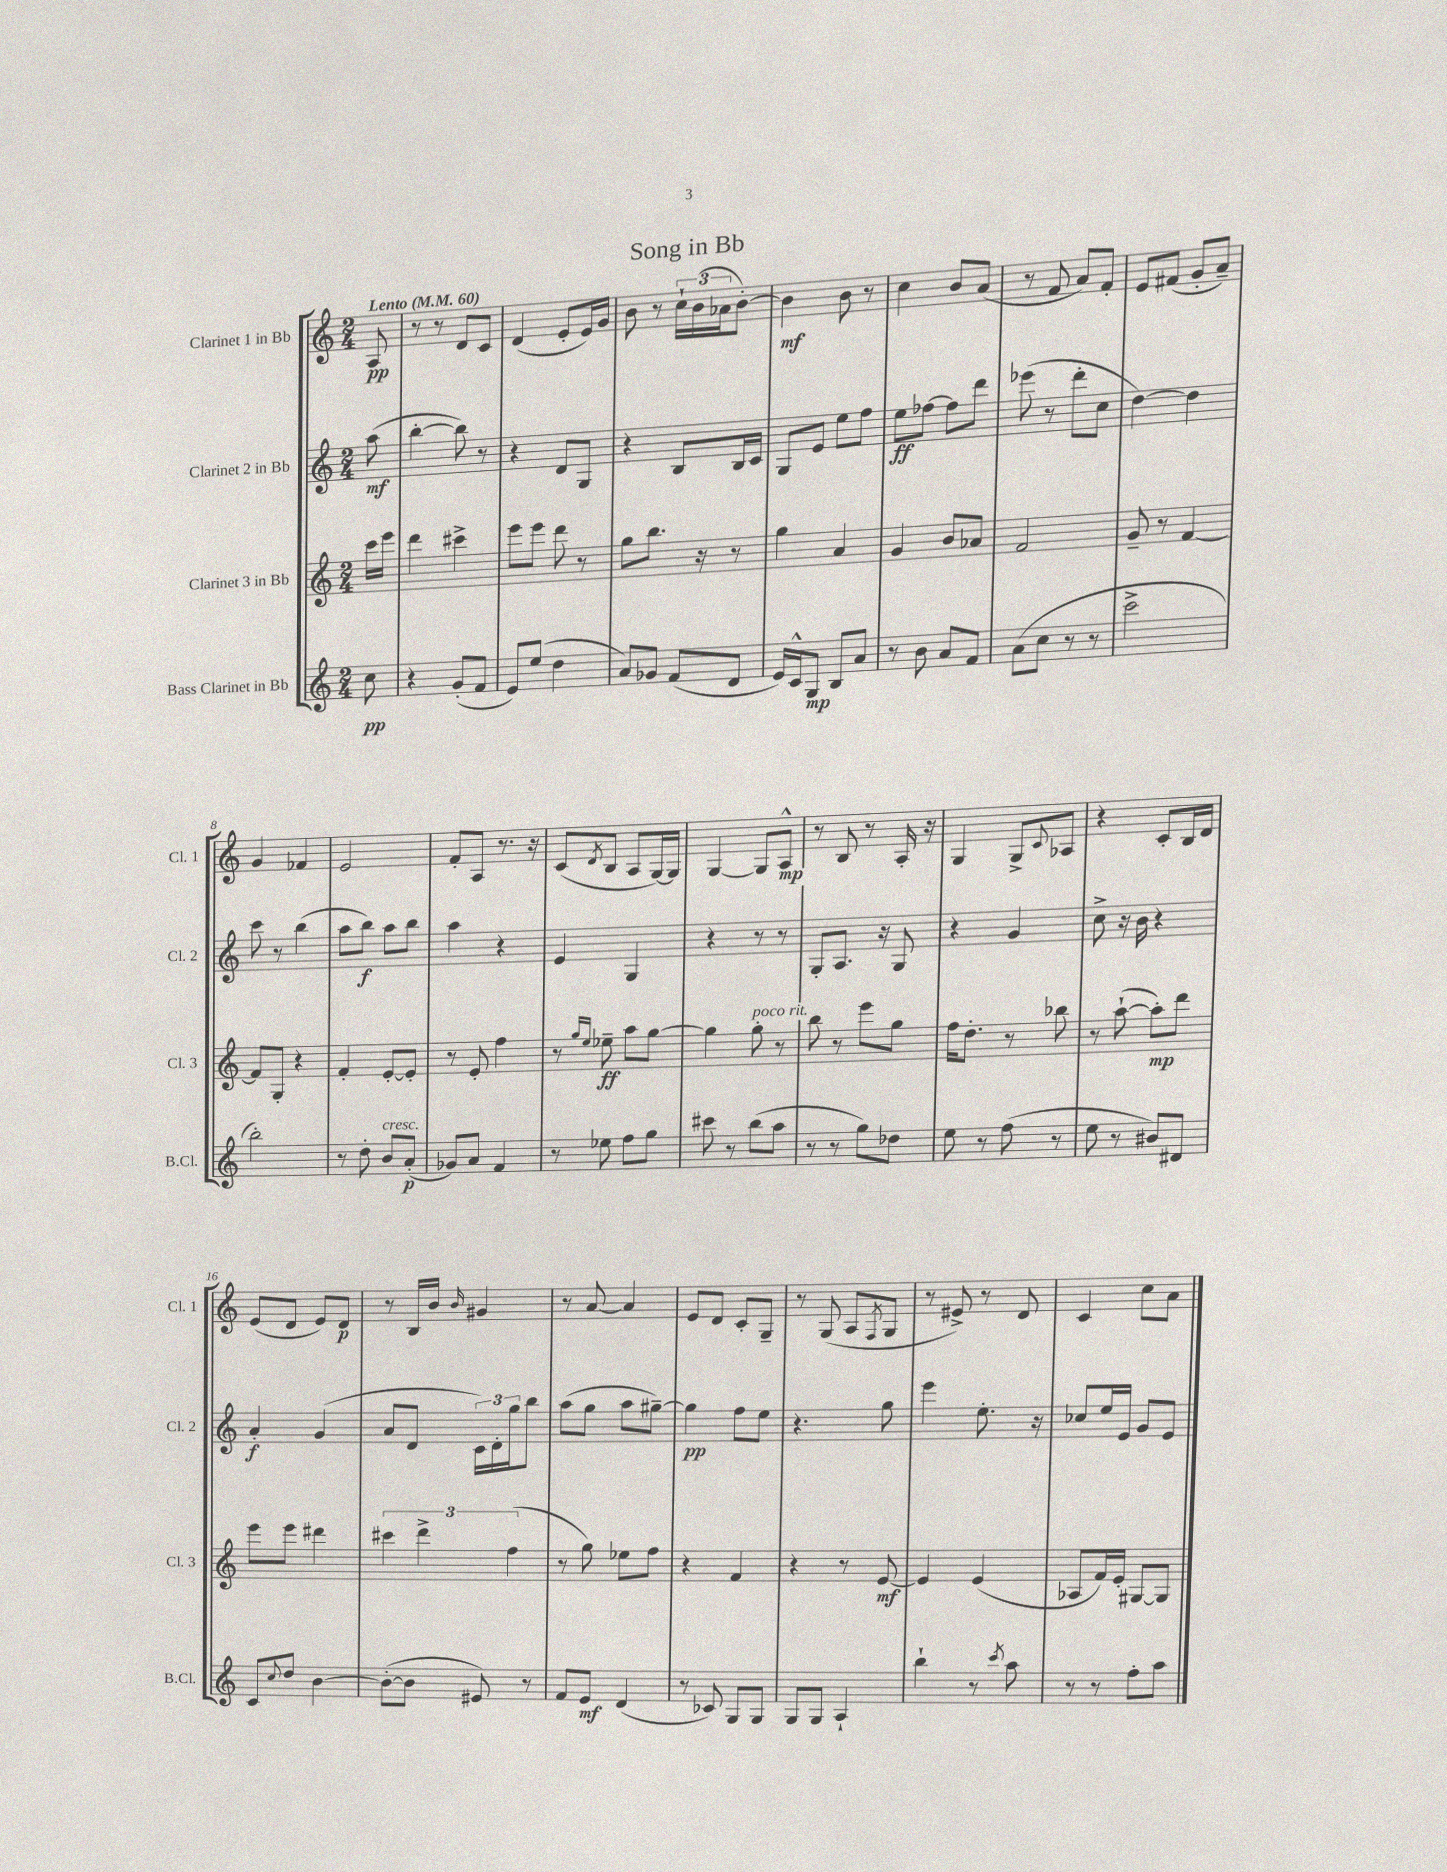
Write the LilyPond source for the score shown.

\header { title = "Song in Bb" }
<<
\new StaffGroup <<
\new Staff = "s0" \with { instrumentName = "Clarinet 1 in Bb" shortInstrumentName = "Cl. 1" } {
    \clef treble \key c \major \numericTimeSignature \time 2/4 \partial 8 \tempo "Lento" 4 = 60
    a8\pp |
    r8 r8 d'8 c'8 |
    d'4( e'8-. e'16) g'16 |
    b'8 r8 \tuplet 3/2 { c''16-! b'16( aes'16 } b'8~-.) |
    b'4\mf b'8 r8 |
    c''4 b'8 a'8( |
    r8 f'8 a'8) f'8-. |
    e'8 fis'8( g'8-. a'8--) |
    g'4 fes'4 |
    e'2 |
    f'8-. a8 r8. r16 |
    c'8( \acciaccatura { d'8 } b8 a8 g16~) g16 |
    g4~ g8 a8-^\mp |
    r8 b8 r8 a16-. r16 |
    g4 g8-> \appoggiatura { c'8 } aes8 |
    r4 c'8-. b16 d'16 |
    e'8( d'8 e'8) d'8\p |
    r8 b16 b'16 \grace { b'16 } gis'4 |
    r8 a'8~ a'4 |
    e'8 d'8 c'8-. g8-- |
    r8 g8( a8 \acciaccatura { f8 } g8 |
    r8 eis'8->) r8 d'8 |
    c'4 c''8 a'8 \bar "|." |
}
\new Staff = "s1" \with { instrumentName = "Clarinet 2 in Bb" shortInstrumentName = "Cl. 2" } {
    \clef treble \key c \major \numericTimeSignature \time 2/4 \partial 8
    a''8\mf( |
    b''4~-. b''8) r8 |
    r4 d'8 g8 |
    r4 b8 b16 c'16 |
    g8 e'8 e''8 f''8 |
    e''8\ff fes''8~ fes''8 d'''8 |
    ees'''8( r8 d'''8-. c''8 |
    d''4~) d''4 |
    c'''8 r8 b''4( |
    a''8 b''8\f) a''8 b''8 |
    a''4 r4 |
    e'4 g4 |
    r4 r8 r8 |
    g8-. a8. r16 g8 |
    r4 g'4 |
    c''8-> r16 b'16 r4 |
    a'4-.\f g'4( |
    a'8 d'8 \tuplet 3/2 { c'16) d'16-. g''16 } b''8 |
    a''8( g''8 a''8 gis''8~--) |
    gis''4\pp f''8 e''8 |
    r4. g''8 |
    e'''4 e''8.-. r16 |
    ces''8 e''16 e'16 g'8 e'8 \bar "|." |
}
\new Staff = "s2" \with { instrumentName = "Clarinet 3 in Bb" shortInstrumentName = "Cl. 3" } {
    \clef treble \key c \major \numericTimeSignature \time 2/4 \partial 8
    c'''16 e'''16 |
    d'''4 cis'''4-> |
    e'''8 e'''8 d'''8 r8 |
    g''8 b''8. r16 r8 |
    g''4 a'4 |
    g'4 b'8 aes'8 |
    f'2 |
    g'8-- r8 f'4~ |
    f'8 g8-. r4 |
    f'4-. e'8~-. e'8-. |
    r8 e'8-. f''4 |
    r8 \grace { g''16 e''16 } ees''8--\ff a''8 g''8~ |
    g''4 g''8-.^\markup { \italic "poco rit." } r8 |
    b''8 r8 e'''8 g''8 |
    f''16 d''8.-. r8 bes''8 |
    r8 a''8~-!( a''8-.\mp) d'''8 |
    e'''8 e'''8 dis'''4 |
    \tuplet 3/2 { cis'''4 d'''4-> f''4( } |
    r8 g''8) ees''8 f''8 |
    r4 f'4 |
    r4 r8 e'8~\mf |
    e'4 e'4( |
    aes8 f'16) e'16-. gis8~ gis8 \bar "|." |
}
\new Staff = "s3" \with { instrumentName = "Bass Clarinet in Bb" shortInstrumentName = "B.Cl." } {
    \clef treble \key c \major \numericTimeSignature \time 2/4 \partial 8
    c''8\pp |
    r4 g'8-.( f'8 |
    e'8) e''8( d''4 |
    a'8) ges'8 f'8( d'8 |
    e'16) c'16-^ g8\mp b8 a'8 |
    r8 b'8 a'8 f'8 |
    a'8( c''8 r8 r8 |
    c'''2-> |
    b''2-.) |
    r8 d''8-. b'8^\markup { \italic "cresc." } a'8-.\p( |
    ges'8) a'8 f'4 |
    r8 ees''8 f''8 g''8 |
    cis'''8 r8 b''8( a''8 |
    r8 r8 g''8) des''8 |
    e''8 r8 f''8( r8 |
    e''8 r8 bis'8) dis'8 |
    c'8 \appoggiatura { c''8 } d''8 b'4~ |
    b'8~-.( b'8 eis'8) r8 |
    f'8 e'8\mf d'4( |
    r8 ces'8) g8 g8 |
    g8 g8 a4-! |
    b''4-! r8 \acciaccatura { c'''8 } a''8 |
    r8 r8 f''8-. a''8 \bar "|." |
}
>>
>>
